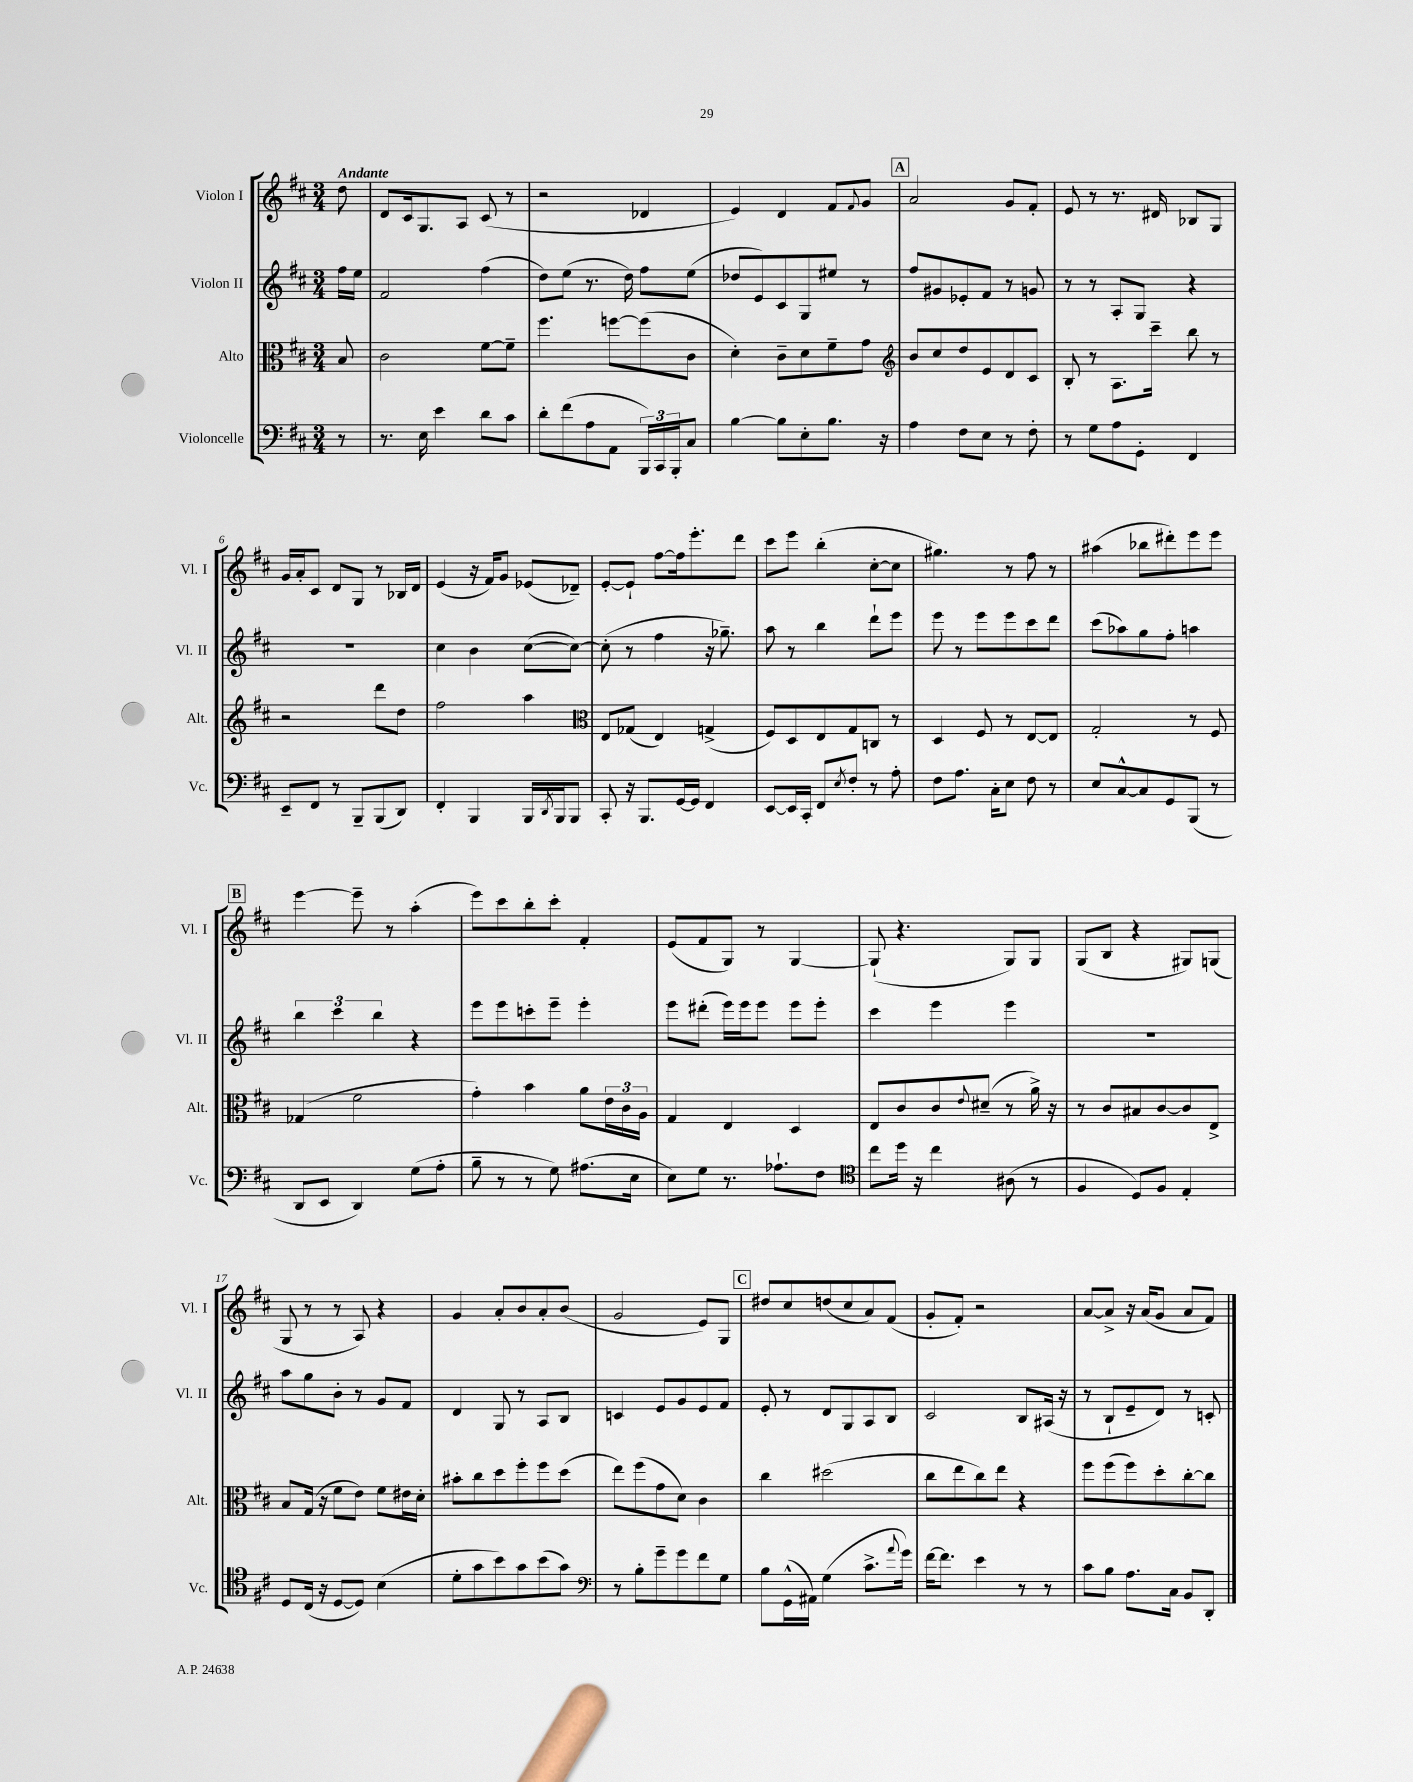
<<
\new StaffGroup <<
\new Staff = "s0" \with { instrumentName = "Violon I" shortInstrumentName = "Vl. I" } {
    \clef treble \key d \major \numericTimeSignature \time 3/4 \partial 8 \tempo "Andante"
    d''8 |
    d'8 cis'16 g8. a8 cis'8( r8 |
    r2 des'4 |
    e'4) d'4 fis'8 \appoggiatura { fis'8 } g'8 |
    \mark \markup { \box "A" } a'2 g'8 fis'8-. |
    e'8 r8 r8. dis'16 bes8 g8 |
    g'16 a'16-. cis'8 d'8 g8 r8 bes16 d'16 |
    e'4( r16 fis'16) g'8 ees'8( des'8--) |
    e'8~-. e'8-! fis''8~ fis''16 e'''8.-. d'''8 |
    cis'''8 e'''8 b''4-.( cis''8~-. cis''8 |
    gis''4.) r8 fis''8 r8 |
    ais''4( bes''8 dis'''8-.) e'''8 e'''8 |
    \mark \markup { \box "B" } e'''4~ e'''8-- r8 a''4-.( |
    e'''8) cis'''8 b''8-. cis'''8-. fis'4-. |
    e'8( fis'8 g8) r8 g4~ |
    g8-!( r4. g8) g8 |
    g8( b8 r4 gis8) g8( |
    g8 r8 r8 a8) r4 |
    g'4 a'8-. b'8 a'8-. b'8( |
    g'2 e'8) g8 |
    \mark \markup { \box "C" } dis''8 cis''8 d''8( cis''8 a'8) fis'8( |
    g'8-. fis'8-.) r2 |
    a'8~ a'8-> r16 a'16( g'8 a'8 fis'8) \bar "|." |
}
\new Staff = "s1" \with { instrumentName = "Violon II" shortInstrumentName = "Vl. II" } {
    \clef treble \key d \major \numericTimeSignature \time 3/4 \partial 8
    fis''16 e''16 |
    fis'2 fis''4( |
    d''8) e''8( r8. d''16) fis''8 e''8( |
    des''8 e'8) cis'8 g8 eis''8 r8 |
    \mark \markup { \box "A" } fis''8 gis'8 ees'8-. fis'8 r8 g'8 |
    r8 r8 a8-. g8 r4 |
    R2. |
    cis''4 b'4 cis''8~( cis''8~) |
    cis''8-.( r8 fis''4 r16 ges''8.--) |
    a''8 r8 b''4 d'''8-! e'''8 |
    e'''8 r8 e'''8 e'''8 cis'''8 d'''8 |
    cis'''8( aes''8) g''8 fis''8-. a''4 |
    \mark \markup { \box "B" } \tuplet 3/2 { b''4 cis'''4 b''4 } r4 |
    e'''8 e'''8 c'''8-. e'''8-- e'''4-. |
    e'''8 dis'''8-.( e'''16) e'''16 e'''8 e'''8 e'''8-. |
    cis'''4 e'''4 e'''4 |
    R2. |
    a''8 g''8 b'8-. r8 g'8 fis'8 |
    d'4 g8 r8 a8 b8 |
    c'4 e'8 g'8 e'8 fis'8 |
    \mark \markup { \box "C" } e'8-. r8 d'8 g8 a8 b8 |
    cis'2 b8 ais16( r16 |
    r8 b8-! e'8-- d'8) r8 c'8-. \bar "|." |
}
\new Staff = "s2" \with { instrumentName = "Alto" shortInstrumentName = "Alt." } {
    \clef alto \key d \major \numericTimeSignature \time 3/4 \partial 8
    b8 |
    cis'2 fis'8~ fis'8-- |
    fis''4. f''8~ f''8( cis'8 |
    d'4-.) cis'8-- d'8 fis'8-- g'8 |
    \mark \markup { \box "A" } \clef treble b'8 cis''8 d''8 e'8 d'8 cis'8 |
    b8-. r8 a8. cis'''16-- b''8 r8 |
    r2 d'''8 d''8 |
    fis''2 a''4 |
    \clef alto e8 ges8( e4) g4->( |
    fis8) d8 e8 g8 c8 r8 |
    d4 fis8 r8 e8~ e8 |
    g2-. r8 fis8 |
    \mark \markup { \box "B" } ges4( fis'2 |
    g'4-.) b'4 a'8 \tuplet 3/2 { e'16 cis'16 a16 } |
    g4 e4 d4 |
    e8 cis'8 cis'8 \appoggiatura { e'8 } dis'8--( r8 a'16->) r16 |
    r8 cis'8 bis8 cis'8~ cis'8 e8-> |
    b8 g16( r16 fis'8 e'8) fis'8 eis'16 d'16-. |
    bis'8-. cis''8 d''8 fis''8-. fis''8 d''8( |
    e''8) fis''8( g'8 d'8) cis'4 |
    \mark \markup { \box "C" } cis''4 dis''2( |
    cis''8 e''8 cis''8) e''8 r4 |
    fis''8 fis''8( fis''8) d''8-. cis''8~-. cis''8 \bar "|." |
}
\new Staff = "s3" \with { instrumentName = "Violoncelle" shortInstrumentName = "Vc." } {
    \clef bass \key d \major \numericTimeSignature \time 3/4 \partial 8
    r8 |
    r8. e16 e'4 d'8 cis'8 |
    d'8-. fis'8( a8 a,8 \tuplet 3/2 { b,,16) cis,16 b,,16-. } cis8 |
    b4~ b8 e8-. b8. r16 |
    \mark \markup { \box "A" } a4 fis8 e8 r8 fis8-. |
    r8 g8 a8 g,8-. fis,4 |
    e,8-- fis,8 r8 b,,8-- b,,8( d,8) |
    fis,4-. b,,4 b,,16 \acciaccatura { d,8 } b,,16 b,,8 |
    cis,8-. r16 b,,8. g,16~ g,16 fis,4 |
    e,8~ e,16 cis,16-. fis,8 \acciaccatura { e8 } fis8-. r8 a8-. |
    fis8 a8. cis16-. e8 fis8 r8 |
    e8 cis8~-^ cis8 g,8 b,,8( r8 |
    \mark \markup { \box "B" } d,8 e,8 d,4) g8( a8-. |
    b8-- r8 r8 g8) ais8.( e16 |
    e8) g8 r8. aes8.-! fis8 |
    \clef tenor cis''8 d''16 r16 cis''4 ais8( r8 |
    fis4 d8) fis8 e4-. |
    d8 cis16( r16 d8~ d8) b4( |
    d'8-. g'8 b'8) g'8 b'8( g'8) |
    \clef bass r8 b8-. g'8-- g'8 fis'8 g8 |
    \mark \markup { \box "C" } b8 g,16-^( ais,16) g4( cis'8.-> \appoggiatura { a'8 } g'16) |
    fis'16~ fis'8. e'4 r8 r8 |
    cis'8 b8 a8. cis16 b,8 d,8-. \bar "|." |
}
>>
>>
